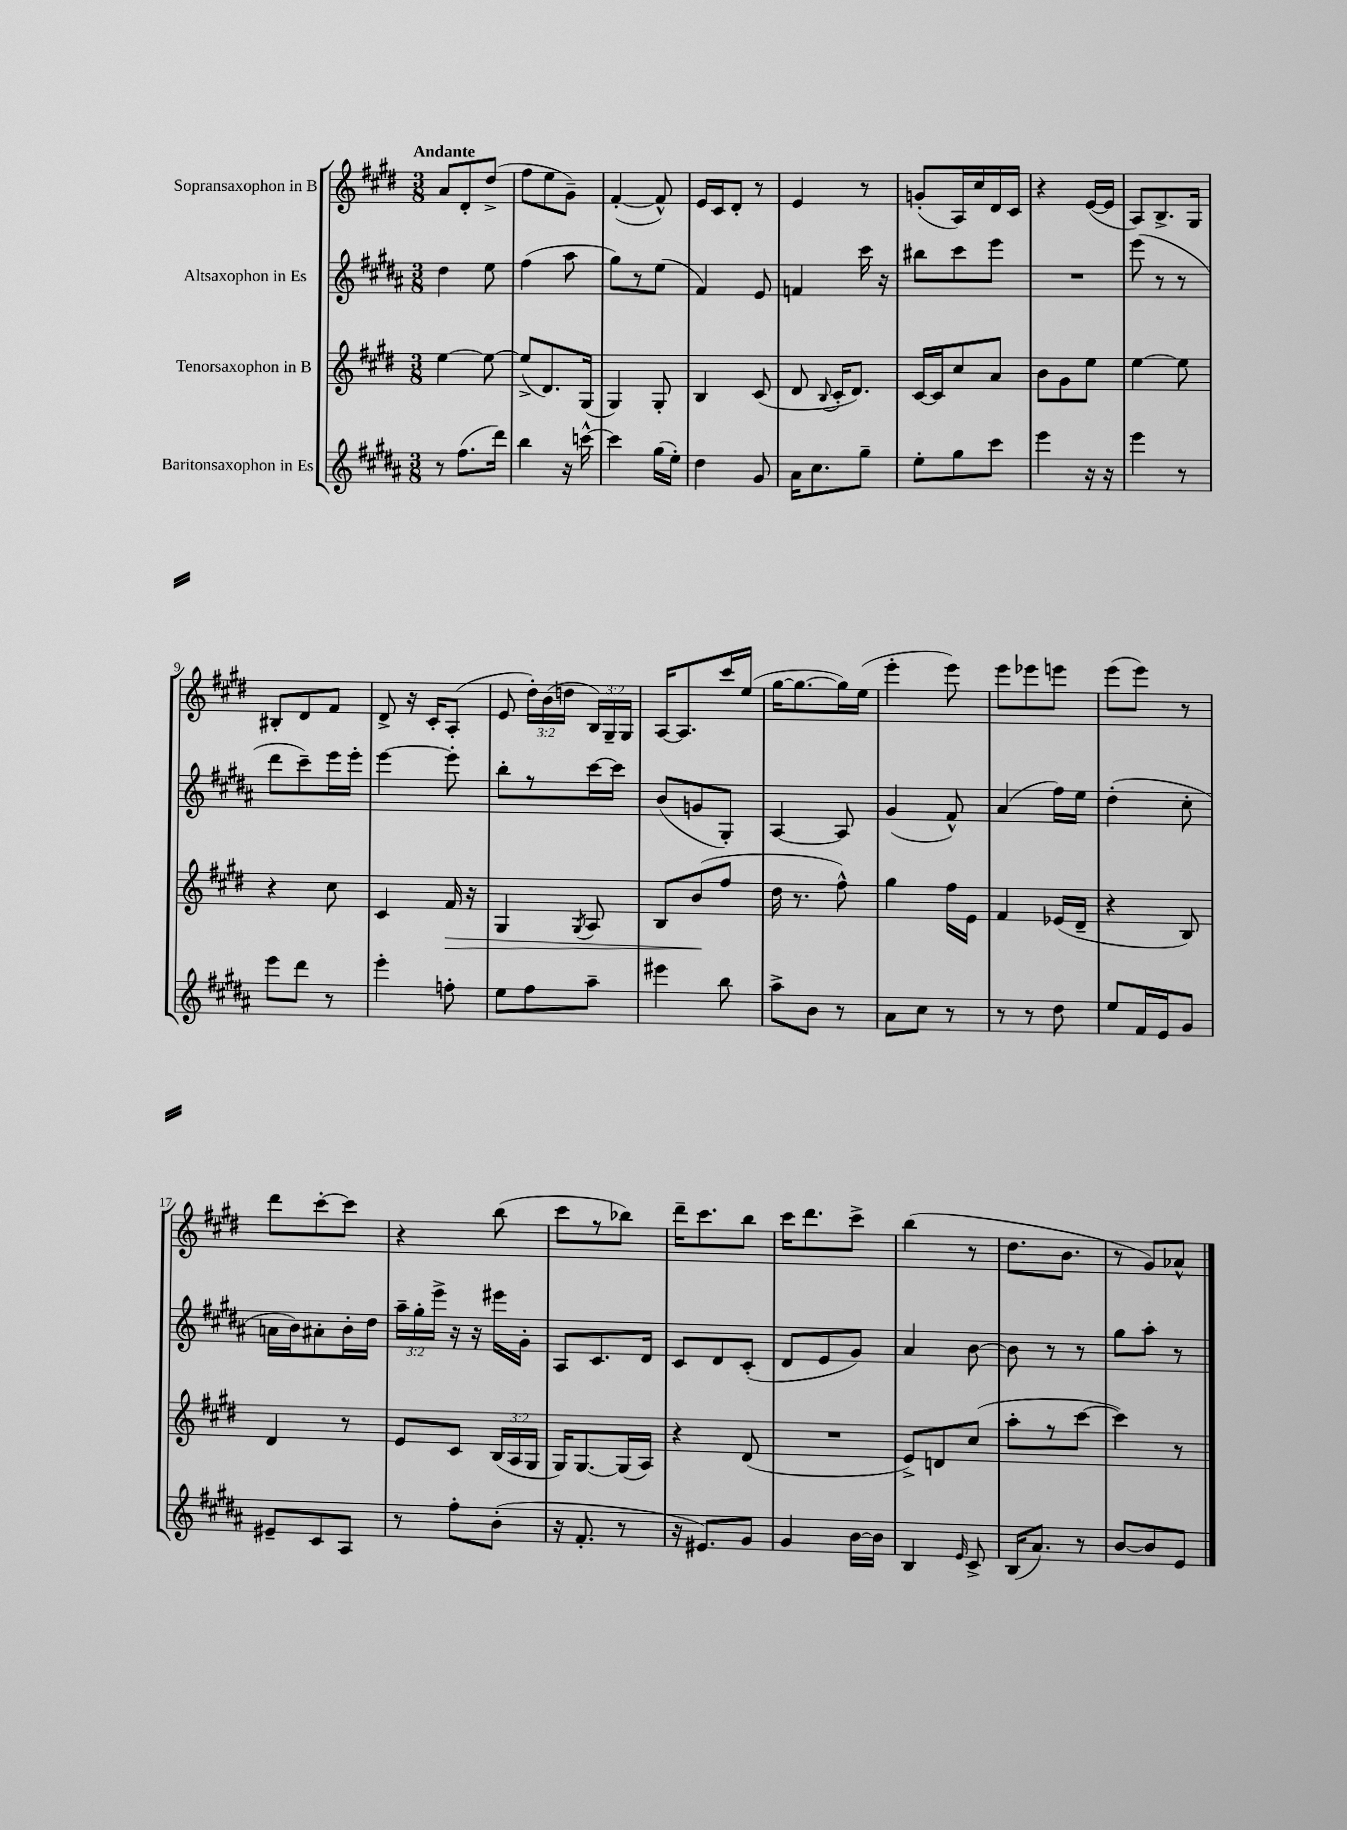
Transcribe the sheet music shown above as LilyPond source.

<<
\new StaffGroup <<
\new Staff = "s0" \with { instrumentName = "Sopransaxophon in B" } {
    \clef treble \key e \major \numericTimeSignature \time 3/8 \override Staff.TupletNumber.text = #tuplet-number::calc-fraction-text \tempo "Andante"
    \autoBeamOff a'8[ dis'8-. dis''8]->( |
    fis''8[ e''8 gis'8]--) |
    fis'4~-.( fis'8-^) |
    e'16[ cis'16 dis'8]-. r8 |
    e'4 r8 |
    g'8[-.( a16) cis''16 dis'16 cis'16] |
    r4 e'16[~( e'16] |
    a8[) b8.-> gis16] |
    bis8[-. dis'8 fis'8] |
    dis'8-> r16 cis'16[-. a8]-.( |
    e'8 \tuplet 3/2 { dis''16[-.) b'16( d''16] } \tuplet 3/2 { b16[) gis16-- gis16] } |
    a16[~ a8. cis'''16 e''16]( |
    gis''16[~ gis''8.~ gis''16) e''16]( |
    e'''4-. e'''8) |
    e'''8[ ees'''8 e'''8] |
    e'''8[( e'''8]) r8 |
    dis'''8[ cis'''8~-. cis'''8] |
    r4 b''8( |
    cis'''8[ r8 bes''8]) |
    dis'''16[-- cis'''8. b''8] |
    cis'''16[ dis'''8. cis'''8]-> |
    b''4( r8 |
    dis''8.[ b'8.] |
    r8 gis'8[) aes'8]-^ \bar "|." |
}
\new Staff = "s1" \with { instrumentName = "Altsaxophon in Es" } {
    \clef treble \key b \major \numericTimeSignature \time 3/8 \override Staff.TupletNumber.text = #tuplet-number::calc-fraction-text
    \autoBeamOff dis''4 e''8 |
    fis''4( ais''8 |
    gis''8[) r8 e''8]( |
    fis'4) e'8 |
    f'4 cis'''16 r16 |
    bis''8[ cis'''8 e'''8] |
    R4. |
    e'''8( r8 r8 |
    dis'''8[ cis'''8--) e'''16 e'''16]-. |
    e'''4~ e'''8-. |
    b''8[-. r8 cis'''16~ cis'''16] |
    b'8[( g'8 gis8]-.) |
    ais4~ ais8 |
    gis'4( fis'8-^) |
    ais'4( fis''16[) e''16] |
    dis''4-.( cis''8-. |
    a'16[ b'16) ais'8-. b'16-. dis''16] |
    \tuplet 3/2 { ais''16[-- gis''16-. e'''16]-> } r16 r16 eis'''16[ gis'16]-. |
    ais8[ cis'8. dis'16] |
    cis'8[ dis'8 cis'8]-.( |
    dis'8[ e'8 gis'8]) |
    ais'4 b'8~ |
    b'8 r8 r8 |
    gis''8[ ais''8]-. r8 \bar "|." |
}
\new Staff = "s2" \with { instrumentName = "Tenorsaxophon in B" } {
    \clef treble \key e \major \numericTimeSignature \time 3/8 \override Staff.TupletNumber.text = #tuplet-number::calc-fraction-text
    \autoBeamOff e''4~ e''8~ |
    e''8[->( dis'8.) gis16]( |
    gis4) gis8-. |
    b4 cis'8( |
    dis'8 \appoggiatura { b8 } cis'16[-. dis'8.]) |
    cis'16[~ cis'16 cis''8 a'8] |
    b'8[ gis'8 e''8] |
    e''4~ e''8 |
    r4 cis''8 |
    cis'4 fis'16\> r16 |
    gis4 \acciaccatura { gis8 } a8 |
    b8[ b'8\!( fis''8] |
    dis''16 r8. fis''8-^) |
    gis''4 fis''16[ e'16] |
    fis'4 ees'16[( dis'16]-- |
    r4 b8) |
    dis'4 r8 |
    e'8[ cis'8] \tuplet 3/2 { b16[( a16 gis16] } |
    gis16[) gis8.~ gis16( a16]) |
    r4 dis'8( |
    R4. |
    e'8[->) d'8 cis''8]( |
    a''8[-. r8 cis'''8]~ |
    cis'''4) r8 \bar "|." |
}
\new Staff = "s3" \with { instrumentName = "Baritonsaxophon in Es" } {
    \clef treble \key b \major \numericTimeSignature \time 3/8
    \autoBeamOff r8 fis''8.[( dis'''16]) |
    b''4 r16 c'''16~-^ |
    c'''4 gis''16[( e''16]-.) |
    dis''4 gis'8 |
    ais'16[ cis''8. gis''8]-- |
    e''8[-. gis''8 cis'''8] |
    e'''4 r16 r16 |
    e'''4 r8 |
    e'''8[ dis'''8] r8 |
    e'''4-. f''8-. |
    e''8[ fis''8 ais''8]-- |
    eis'''4 b''8 |
    ais''8[-> b'8] r8 |
    ais'8[ cis''8] r8 |
    r8 r8 dis''8 |
    e''8[ fis'16 e'16 gis'8] |
    eis'8[-- cis'8 ais8] |
    r8 fis''8[-. b'8]-.( |
    r16 fis'8.-. r8 |
    r16 eis'8.[) gis'8] |
    gis'4 b'16[~ b'16] |
    b4 \grace { e'16 } cis'8-> |
    b16[( ais'8.]) r8 |
    b'8[~ b'8 e'8] \bar "|." |
}
>>
>>
